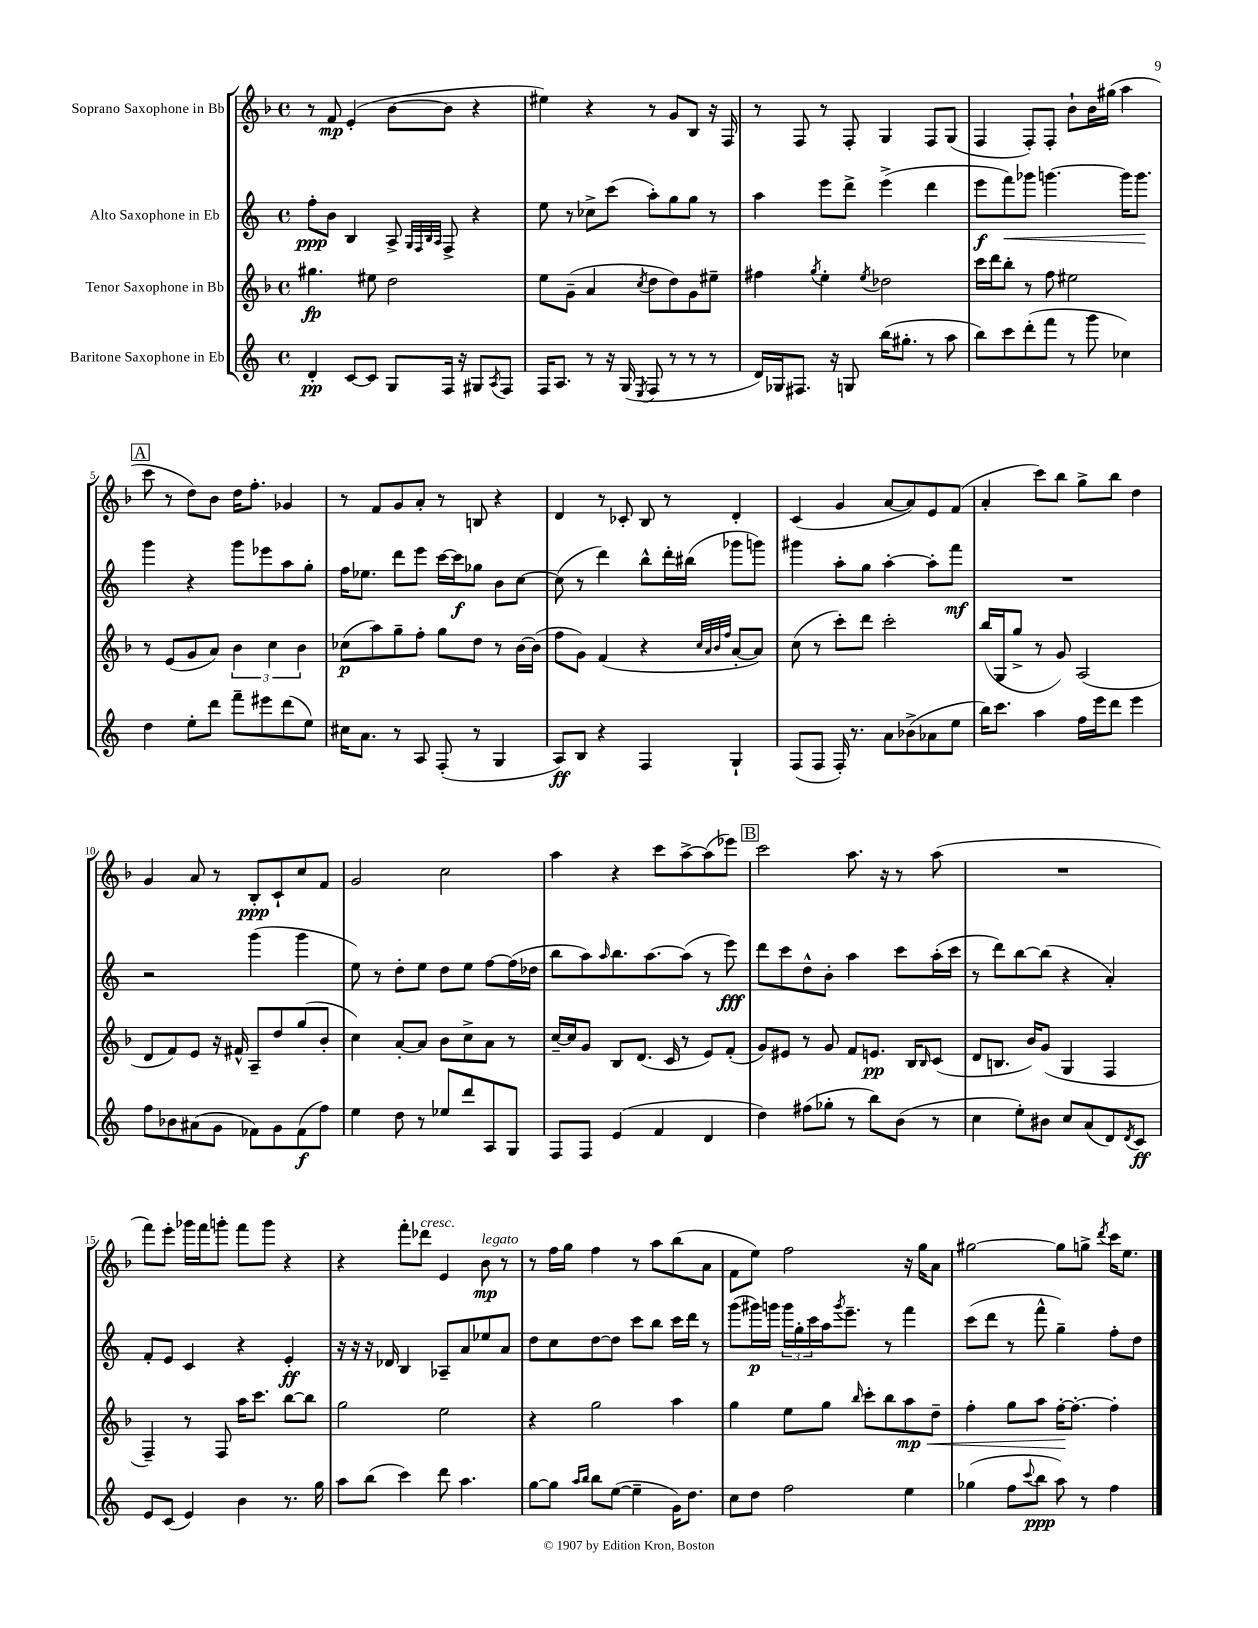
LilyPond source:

<<
\new StaffGroup <<
\new Staff = "s0" \with { instrumentName = "Soprano Saxophone in Bb" } {
    \clef treble \key f \major \defaultTimeSignature \time 4/4
    r8 f'8\mp e'4-.( bes'8~ bes'8 r4 |
    eis''4) r4 r8 g'8 bes8 r16 f16 |
    r8 f8 r8 f8-. g4 f8 g8( |
    f4 f8-.) f8-. bes'8-! bes'16 gis''16( a''4 |
    \mark \markup { \box "A" } c'''8 r8 d''8) bes'8 d''16 f''8.-. ges'4 |
    r8 f'8 g'8 a'8-. r8 b8 r4 |
    d'4 r8 ces'8-. bes8 r8 d'4-. |
    c'4( g'4 a'8~ a'8) e'8 f'8( |
    a'4-. c'''8) bes''8 g''8-> bes''8 d''4 |
    g'4 a'8 r8 bes8-.\ppp c'8-! c''8 f'8 |
    g'2 c''2 |
    a''4 r4 c'''8 a''8~-> a''8( ees'''8) |
    \mark \markup { \box "B" } c'''2 a''8. r16 r8 a''8( |
    R1 |
    f'''8) e'''8-. ges'''16 f'''16 g'''8-. f'''8 g'''8 r4 |
    r4 f'''8-. des'''8^\markup { \italic "cresc." } e'4 bes'8\mp^\markup { \italic "legato" } r8 |
    r8 f''16 g''16 f''4 r8 a''8 bes''8( a'8 |
    f'8 e''8) f''2 r16 g''16 a'8 |
    gis''2~ gis''8 g''8-> \acciaccatura { d'''8 } c'''16 e''8. \bar "|." |
}
\new Staff = "s1" \with { instrumentName = "Alto Saxophone in Eb" } {
    \clef treble \key c \major \defaultTimeSignature \time 4/4
    f''8-.\ppp b'8 b4 a8-> \grace { g32 f32 b32 a32 } f8-> r4 |
    e''8 r8 ces''8-> c'''8( a''8-.) g''8 g''8 r8 |
    a''4 e'''8 d'''8-> e'''4->( d'''4 |
    e'''8\f f'''8\<) ges'''8 g'''4.~ g'''16 g'''8.\! |
    \mark \markup { \box "A" } g'''4 r4 g'''8 ees'''8 a''8 g''8-. |
    f''16 ees''8. d'''8 e'''8 c'''16~ c'''16\f ges''8 b'8 c''8~ |
    c''8( r8 d'''4) b''8-^ d'''16-. bis''16( ges'''8 g'''8) |
    gis'''4 a''8-. g''8 a''4~-. a''8-. f'''8\mf |
    R1 |
    r2 g'''4( g'''4 |
    e''8) r8 d''8-. e''8 d''8 e''8 f''8~ f''16( des''16 |
    b''8 a''8) \grace { a''16 } b''8. a''8.~ a''8( r8 e'''8\fff) |
    \mark \markup { \box "B" } d'''8 c'''8 d''8-^ b'8-. a''4 c'''8 a''16-.( c'''16 |
    r8 d'''8) b''8~ b''8( r4 a'4-.) |
    f'8-. e'8 c'4 r4 e'4-.\ff |
    r16 r16 r16 des'16 b4 aes8-- a'8 ees''8 a'8 |
    d''8 c''8 d''8~ d''8 c'''8 b''8 c'''16 d'''16 r8 |
    g'''8( gis'''16\p) g'''16 \tuplet 3/2 { g'''16 g''16-. c'''16 } a''16 \acciaccatura { g'''8 } e'''8.-- r8 f'''4 |
    c'''8( d'''8 r8 f'''8-^ g''4--) f''8-. d''8 \bar "|." |
}
\new Staff = "s2" \with { instrumentName = "Tenor Saxophone in Bb" } {
    \clef treble \key f \major \defaultTimeSignature \time 4/4
    gis''4.\fp eis''8 d''2 |
    e''8 g'8--( a'4 \acciaccatura { c''8 } d''8 d''8) g'8 eis''8-- |
    fis''4 \acciaccatura { g''8 } e''4-. \acciaccatura { e''8 } des''2 |
    c'''16 d'''16 bes''8-. r8 f''8 eis''2 |
    \mark \markup { \box "A" } r8 e'8( g'8 a'8) \tuplet 3/2 { bes'4 c''4 bes'4 } |
    ces''8\p( a''8) g''8-- f''8-. g''8 d''8 r8 bes'16~ bes'16( |
    f''8 g'8) f'4( r4 \grace { c''32 a'32 bes'32 f''32 } a'8~-. a'8) |
    c''8( r8 c'''8-.) d'''8 c'''2-. |
    bes''16( g16 g''8-> r8 g'8) a2( |
    d'8 f'8) e'8 r16 fis'16-^ a8-- d''8 g''8( bes'8-. |
    c''4) a'8~-. a'8 bes'8 c''8-> a'8 r8 |
    c''16~-- c''16 g'8 bes8 d'8.( c'16 r8 e'8) f'8-.( |
    \mark \markup { \box "B" } g'8) eis'8 r8 g'8 f'8 e'8.\pp bes16 \grace { bes16 } c'8( |
    d'8 b8. bes'16) g'8( g4 f4 |
    f4--) r8 f8 a''16 c'''8. bes''8~ bes''8 |
    g''2 e''2 |
    r4 g''2 a''4 |
    g''4 e''8 g''8 \grace { bes''16 } c'''8-. bes''8 a''8\mp\< d''8-- |
    f''4-. g''8 a''8 f''16~-.\! f''8.~-. f''4-. \bar "|." |
}
\new Staff = "s3" \with { instrumentName = "Baritone Saxophone in Eb" } {
    \clef treble \key c \major \defaultTimeSignature \time 4/4
    d'4-.\pp c'8~ c'8 g8 f16 r16 gis8 \acciaccatura { a8 } f8 |
    f16 a8. r8 r16 g16( \acciaccatura { e8 } f8 r8 r8 r8 |
    d'16) ges16 fis8. r16 g8 b''16( gis''8.-. r8 a''8 |
    b''8) c'''8 d'''8-.( f'''8 r8 g'''8 ces''4) |
    \mark \markup { \box "A" } d''4 e''8-. d'''8 f'''8-- eis'''8 d'''8( e''8) |
    cis''16 a'8. r8 a8 f8-.( r8 g4 |
    a8\ff) b8 r4 f4 g4-! |
    f8( f8 f16-.) r8. a'8 bes'8->( aes'8 e''8 |
    b''16) c'''8. a''4 f''16 e'''16 d'''8 e'''4 |
    f''8 bes'8 ais'8( g'8 fes'8) g'8 fes'8\f( f''8) |
    e''4 d''8 r8 ees''8 d'''8 a8 g8 |
    f8 f8 e'4( f'4 d'4 |
    \mark \markup { \box "B" } d''4) fis''8( ges''8-. r8 b''8) b'8( r8 |
    c''4 e''8-.) bis'8 c''8 a'8( d'8) \acciaccatura { d'8 } c'8\ff |
    e'8 c'8( e'4) b'4 r8. g''16 |
    a''8 b''8( c'''4) d'''8 a''4. |
    g''8~ g''8 \grace { a''16 b''16 } b''8 e''8~( e''4-- g'16) d''8. |
    c''8 d''8 f''2 e''4 |
    ges''4( f''8 \appoggiatura { c'''8 } b''8\ppp a''8) r8 f''4 \bar "|." |
}
>>
>>
